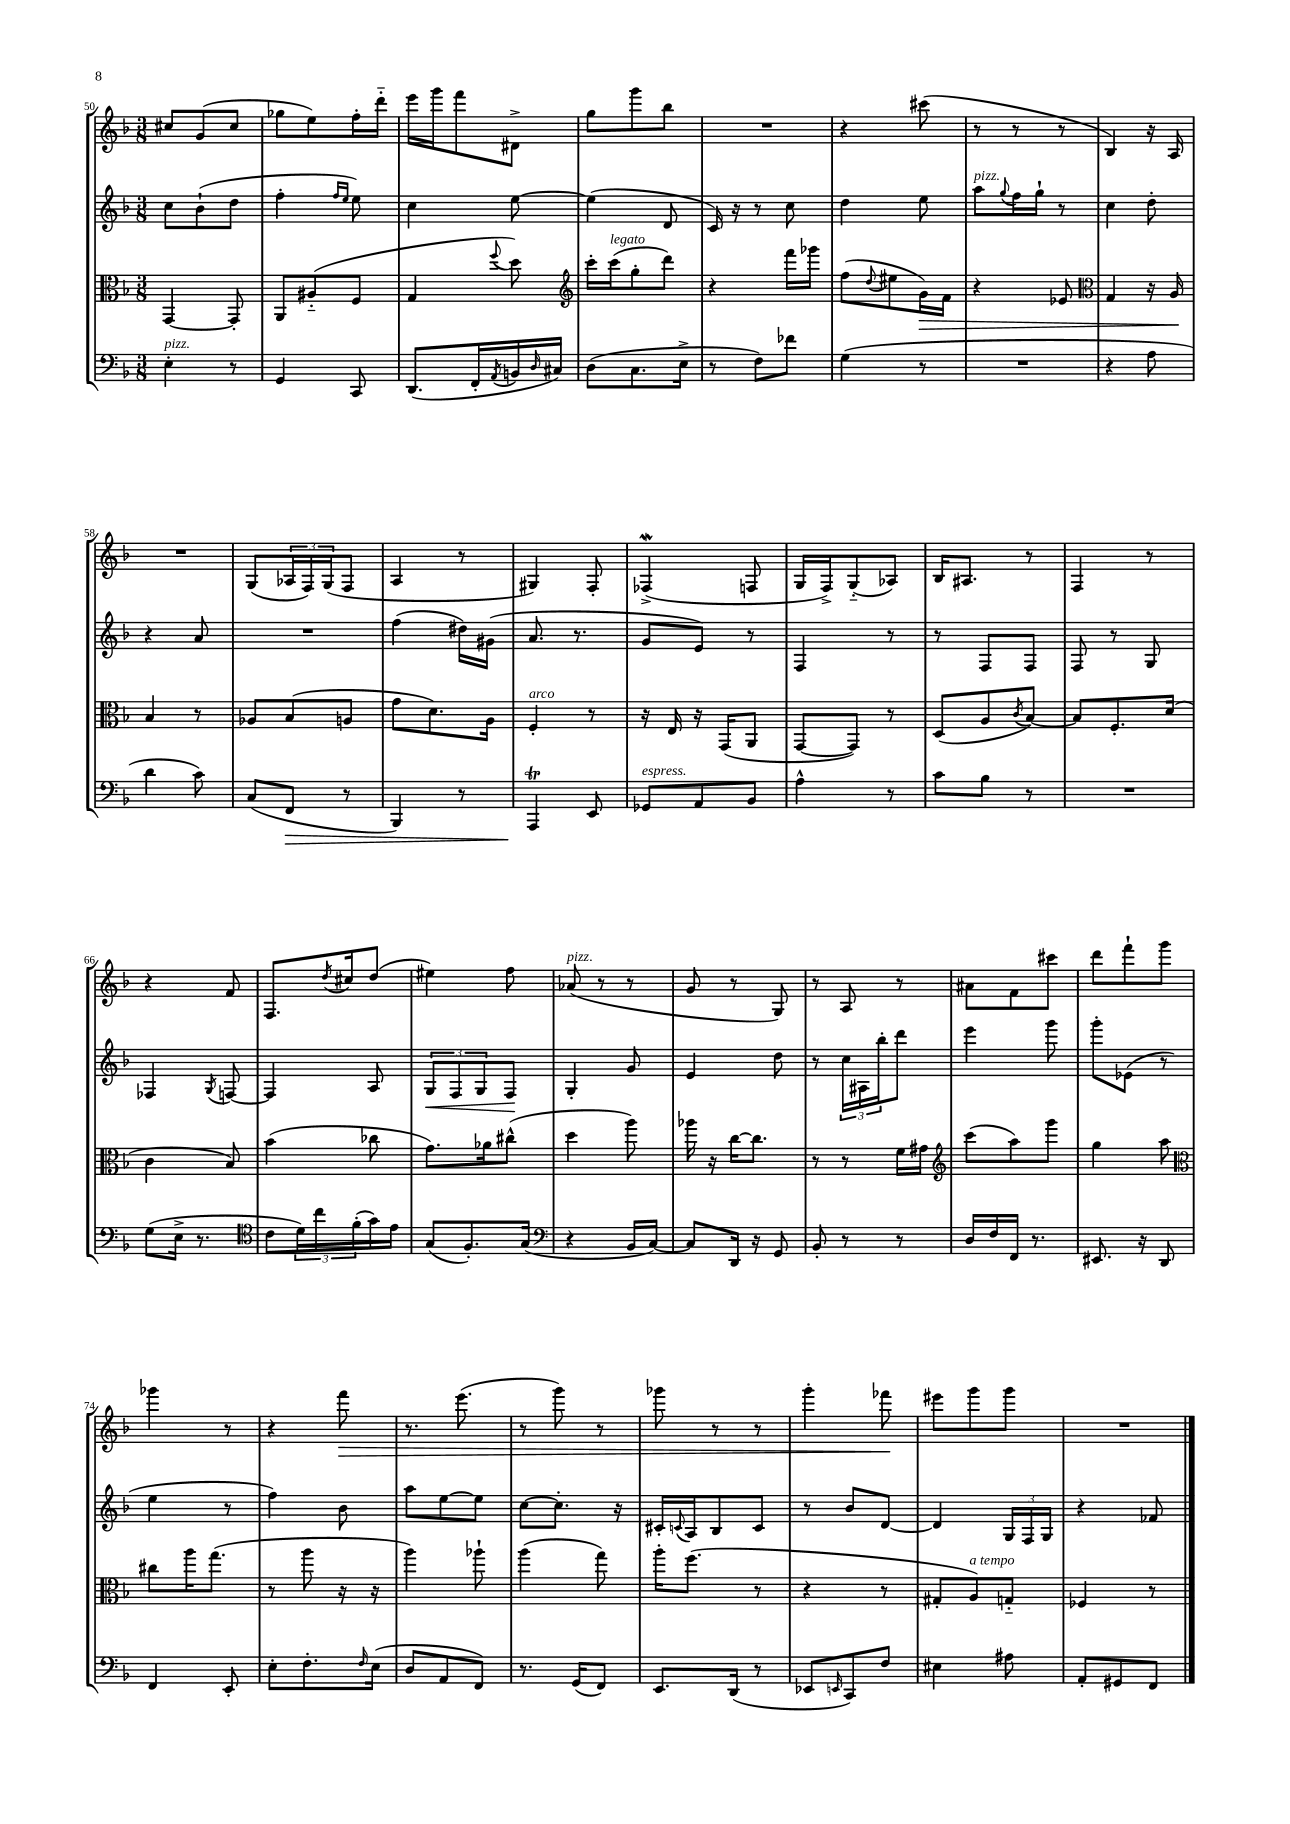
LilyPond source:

<<
\new StaffGroup <<
\new Staff = "s0" {
    \clef treble \key f \major \numericTimeSignature \time 3/8
    cis''8 g'8( cis''8 |
    ges''8 e''8) f''16-. d'''16-_ |
    e'''16 g'''16 f'''8 dis'8-> |
    g''8 g'''8 bes''8 |
    R4. |
    r4 cis'''8( |
    r8 r8 r8 |
    bes4) r16 a16 |
    R4. |
    g8( \tuplet 3/2 { aes16 f16) g16( } f8 |
    a4 r8 |
    gis4) f8-. |
    fes4->\mordent( f8 |
    g16 f16->) g8-_( aes8) |
    bes16 ais8. r8 |
    f4 r8 |
    r4 f'8 |
    f8. \acciaccatura { d''8 } cis''16 d''8( |
    eis''4) f''8 |
    aes'8^\markup { \italic "pizz." }( r8 r8 |
    g'8 r8 g8) |
    r8 a8 r8 |
    ais'8 f'8 cis'''8 |
    d'''8 f'''8-! g'''8 |
    ges'''4 r8 |
    r4 f'''8\> |
    r8. e'''8.( |
    r8 g'''8) r8 |
    ges'''8 r8 r8 |
    g'''4-. fes'''8\! |
    eis'''8 g'''8 g'''8 |
    R4. \bar "|." |
}
\new Staff = "s1" {
    \clef treble \key f \major \numericTimeSignature \time 3/8
    c''8 bes'8-!( d''8 |
    f''4-. \grace { f''16 e''16 } e''8) |
    c''4 e''8~ |
    e''4( d'8 |
    c'16) r16 r8 c''8 |
    d''4 e''8 |
    a''8^\markup { \italic "pizz." } \appoggiatura { g''8 } f''16 g''16-! r8 |
    c''4 d''8-. |
    r4 a'8 |
    R4. |
    f''4( dis''16) gis'16( |
    a'8. r8. |
    g'8 e'8) r8 |
    f4 r8 |
    r8 f8 f8 |
    f8 r8 g8 |
    fes4 \acciaccatura { g8 } f8~ |
    f4 a8 |
    \tuplet 3/2 { g8\< f8 g8 } f8\! |
    g4-. g'8 |
    e'4 d''8 |
    r8 \tuplet 3/2 { c''16 ais16 bes''16-. } d'''8 |
    e'''4 g'''8 |
    g'''8-. ees'8( r8 |
    e''4 r8 |
    f''4) bes'8 |
    a''8 e''8~ e''8 |
    c''8~ c''8.-. r16 |
    cis'16-. \appoggiatura { c'8 } a16 bes8 c'8 |
    r8 bes'8 d'8~ |
    d'4 \tuplet 3/2 { g16 f16 g16 } |
    r4 fes'8 \bar "|." |
}
\new Staff = "s2" {
    \clef alto \key f \major \numericTimeSignature \time 3/8
    g,4~ g,8-. |
    a,8 ais8-_( f8 |
    g4 \appoggiatura { f''8 } d''8) |
    \clef treble c'''16-. c'''16^\markup { \italic "legato" }( g''8-. d'''8) |
    r4 f'''16 ges'''16 |
    f''8( \appoggiatura { d''8 } eis''8 g'16\>) f'16 |
    r4 ees'8 |
    \clef alto g4 r16 a16\! |
    bes4 r8 |
    aes8 bes8( a8 |
    g'8 d'8.) a16 |
    f4-.^\markup { \italic "arco" } r8 |
    r16 e16 r16 g,16( a,8 |
    g,8~ g,8) r8 |
    d8( a8 \acciaccatura { c'8 } bes8~) |
    bes8 f8.-. d'16( |
    c'4 bes8) |
    bes'4( ces''8 |
    g'8.) aes'16 cis''8-^( |
    d''4 a''8) |
    aes''16 r16 c''16~ c''8. |
    r8 r8 f'16 gis'16 |
    \clef treble c'''8( a''8) g'''8 |
    g''4 a''8 |
    \clef alto cis''8 a''16 g''8.( |
    r8 a''8 r16 r16 |
    a''4) aes''8-! |
    a''4( g''8) |
    a''16-. f''8.( r8 |
    r4 r8 |
    gis8-. a8^\markup { \italic "a tempo" }) g8-_ |
    fes4 r8 \bar "|." |
}
\new Staff = "s3" {
    \clef bass \key f \major \numericTimeSignature \time 3/8
    e4-.^\markup { \italic "pizz." } r8 |
    g,4 c,8 |
    d,8.( f,16-. \acciaccatura { a,8 } b,16 \grace { d16 } cis16) |
    d8( c8. e16-> |
    r8 f8) fes'8 |
    g4( r8 |
    R4. |
    r4 a8 |
    d'4 c'8) |
    c8( f,8\> r8 |
    bes,,4) r8 |
    a,,4\trill\! e,8 |
    ges,8^\markup { \italic "espress." } a,8 bes,8 |
    a4-^ r8 |
    c'8 bes8 r8 |
    R4. |
    g8( e16-> r8. |
    \clef tenor c'8 \tuplet 3/2 { d'16) c''16 f'16-.( } g'16) e'16 |
    g8( f8.-.) g16( |
    \clef bass r4 bes,16 c16~) |
    c8 d,16 r16 g,8 |
    bes,8-. r8 r8 |
    d16 f16 f,16 r8. |
    eis,8. r16 d,8 |
    f,4 e,8-. |
    e8-. f8.-. \grace { f16 } e16( |
    d8 a,8 f,8) |
    r8. g,16( f,8) |
    e,8. d,16( r8 |
    ees,8 \grace { e,16 } c,8) f8 |
    eis4 ais8 |
    a,8-. gis,8 f,8 \bar "|." |
}
>>
>>
\layout { \context { \Score currentBarNumber = #50 } }
